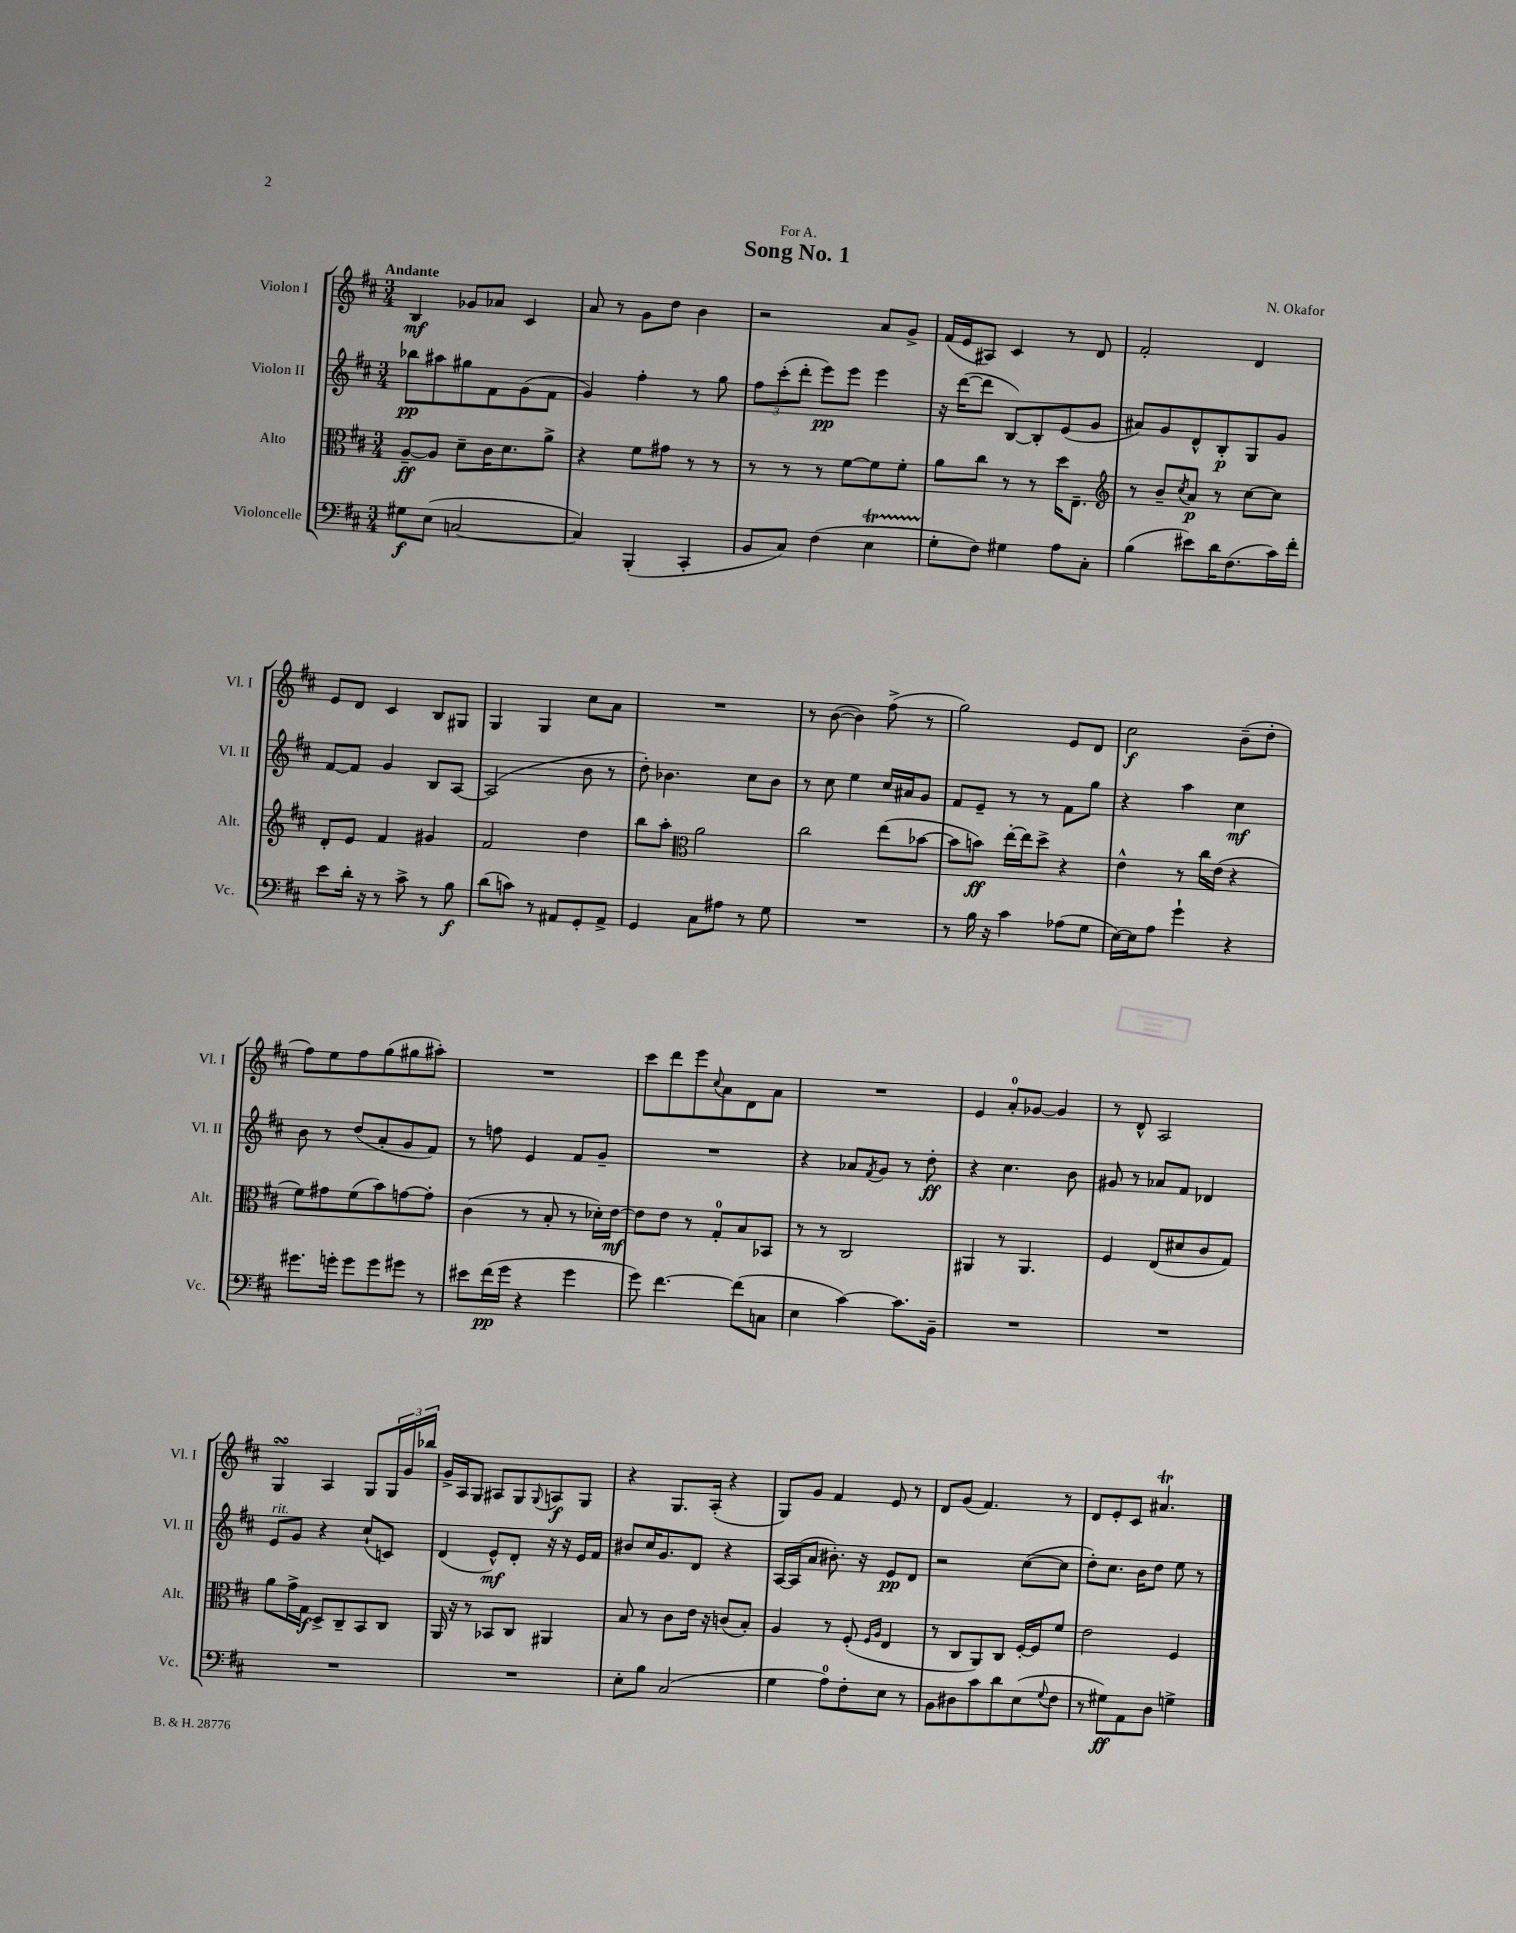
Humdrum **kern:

**kern	**kern	**kern	**kern
*staff4	*staff3	*staff2	*staff1
*clefF4	*clefC3	*clefG2	*clefG2
*k[f#c#]	*k[f#c#]	*k[f#c#]	*k[f#c#]
*M3/4	*M3/4	*M3/4	*M3/4
8G#	[8A~	8bb-	4B
(8E	8A]	8aa#	.
[2C	8d~	8gg#	8g-
.	16c#	8f#	8a-
.	8.d	.	.
.	.	(8g	4c#
.	8a^	8f#	.
=	=	=	=
4C])	4r	4g)	8a
.	.	.	8r
(4BBB'	8f#	4ff#'	8g
.	8g#	.	8dd
4CC#'	8r	8r	4b
.	8r	8gg	.
=	=	=	=
8BB	8r	12ff#	2r
.	.	(12ccc#'	.
8C#)	8r	.	.
.	.	12ddd'	.
(4F#	8r	8eee)	.
.	[8f#	8eee	.
4E	8f#]	4eee	8a
.	8f#'	.	8g^
=	=	=	=
8G'	8a	16r	(16f#
.	.	([16ddd	16e
8F#)	8cc#	8ddd]	8A#)
4G#	8r	[8B)	4c#
.	8r	8B']	.
8A	16dd	(8e	8r
.	8.E~	.	.
8C#'	.	8g	8d
=	=	=	=
*	*clefG2	*	*
(4B	8r	8a#)	2f#'
.	8b~	8g	.
.	8qcc#	.	.
8e#)	8a	8d^^	.
16d	8r	8B'	.
(8.F#	.	.	.
.	[8cc#	8G	4d
16c#)	8cc#]	8g	.
16f#'	.	.	.
=	=	=	=
8e	8d'	[8f#	8e
16d'	8e	8f#]	8d
16r	.	.	.
8r	4f#	4g	4c#
8c#^	.	.	.
8r	4g#	8B	8B
8B	.	[8A	8G#
=	=	=	=
(8d	2f#	(2A]	4G
8c)	.	.	.
8r	.	.	4G
8AA#	.	.	.
8GG'	4dd	8b	8cc#
8AA#^	.	8r	8a
=	=	=	=
4GG	8bb	8dd')	2.r
.	8aa'	4.b-	.
*	*clefC3	*	*
8C#	2a	.	.
8A#	.	.	.
8r	.	8cc#	.
8G	.	8b-	.
=	=	=	=
2.r	2cc#	8r	8r
.	.	8cc#	([8b
.	.	4ee	4b])
.	(8ee	16cc#	(8ff#^
.	.	16a#	.
.	[8b-	8g	8r
=	=	=	=
8r	8b-]	8f#	2gg)
16B	8b)	8e~	.
16r	.	.	.
4c#	[16ee'	8r	.
.	16ee]	.	.
.	8dd^	8r	.
(8A-	4r	8f#	8e
8G	.	8gg	8d
=	=	=	=
[16E)	4e^^	4r	2cc#
16E]	.	.	.
8A	.	.	.
4g`	8r	4aa	.
.	16cc#	.	.
.	(16e	.	.
4r	4r	4cc#	(8b~
.	.	.	8dd'
=	=	=	=
8.g#	8f#)	8b	8ff#)
.	8g#	8r	8ee
16g'	.	.	.
8g	(8f#	(8dd	8ff#
8g	8b)	8a'	(8gg
8g#	[8g	8g	8gg#
8r	8g']	8f#)	8aa#')
=	=	=	=
8e#	(4c#	8r	2.r
(16f#	.	8ff	.
16g	.	.	.
4r	8r	4e	.
.	8B'	.	.
4g	8r	8f#	.
.	16d-')	8g~	.
.	[16e	.	.
=	=	=	=
8g)	8e]	2.r	8ccc#
[4.f#	8e	.	8ddd
.	8r	.	8eee
.	.	.	8qqcc#
.	8G'	.	8a
(8f#]	8B	.	8d
8C	8BB-	.	8a
=	=	=	=
4E	8r	4r	2.r
.	8r	.	.
[4c#)	2C#	8a-	.
.	.	8qf#	.
.	.	8g	.
8.c#]	.	8r	.
.	.	8dd'	.
16BB~	.	.	.
=	=	=	=
2.r	4AA#	4r	4e
.	8r	4.cc#	8a'
.	4.AA#	.	[8g-
.	.	.	4g-]
.	.	8b	.
=	=	=	=
2.r	4F#	8g#	8r
.	.	8r	8d^^
.	(8E	8a-	2A
.	8d#	8f#	.
.	8c#	4d-	.
.	8G)	.	.
=	=	=	=
2.r	8a	8e	4G
.	16g^	8g	.
.	16G	.	.
.	8D^	4r	4A
.	8C#~	.	.
.	8BB	(8cc#`	8G
.	8C#	8c)	24G
.	.	.	24g
.	.	.	24bb-
=	=	=	=
2.r	16AA	(4d	16g^
.	16r	.	16A
.	8r	.	8G
.	8BB-	8e^^)	8A#
.	8C#	8d'	8G
.	.	.	8qqG
.	4AA#	16r	8A
.	.	16r	.
.	.	16e	8G
.	.	16f#	.
=	=	=	=
8E'	8B	8b#	4r
8B	8r	16cc#	.
.	.	8.g	.
(2C#	8c#	.	8.G
.	16e	8d	.
.	16r	.	(16A'
.	(8c	4r	4r
.	8B')	.	.
=	=	=	=
4G	4A	[16A	8G)
.	.	(16A]	.
.	.	8a	8g
8A)	8r	8.b#')	4f#
8F#'	(8F#'	.	.
.	.	16r	.
.	16qqF#	.	.
.	16qqA	.	.
8E	4E	8e	8e
8r	.	8d	8r
=	=	=	=
8BB	8r	2r	8d
8D#	8C#	.	(8g
8c#	8AA)	.	4.f#)
8d	8C#	.	.
(8E	[16F#'	([8cc#	.
.	16F#]	.	.
8qqG	.	.	.
8F#	8f#	8cc#]	8r
=	=	=	=
8r	2e	8dd')	8d
8G#)	.	8.cc#	8e'
8AA	.	.	8c#
.	.	16b	.
8D	.	8dd	4.a#
4G^	4F#	8ee	.
.	.	8r	.
==	==	==	==
*-	*-	*-	*-
